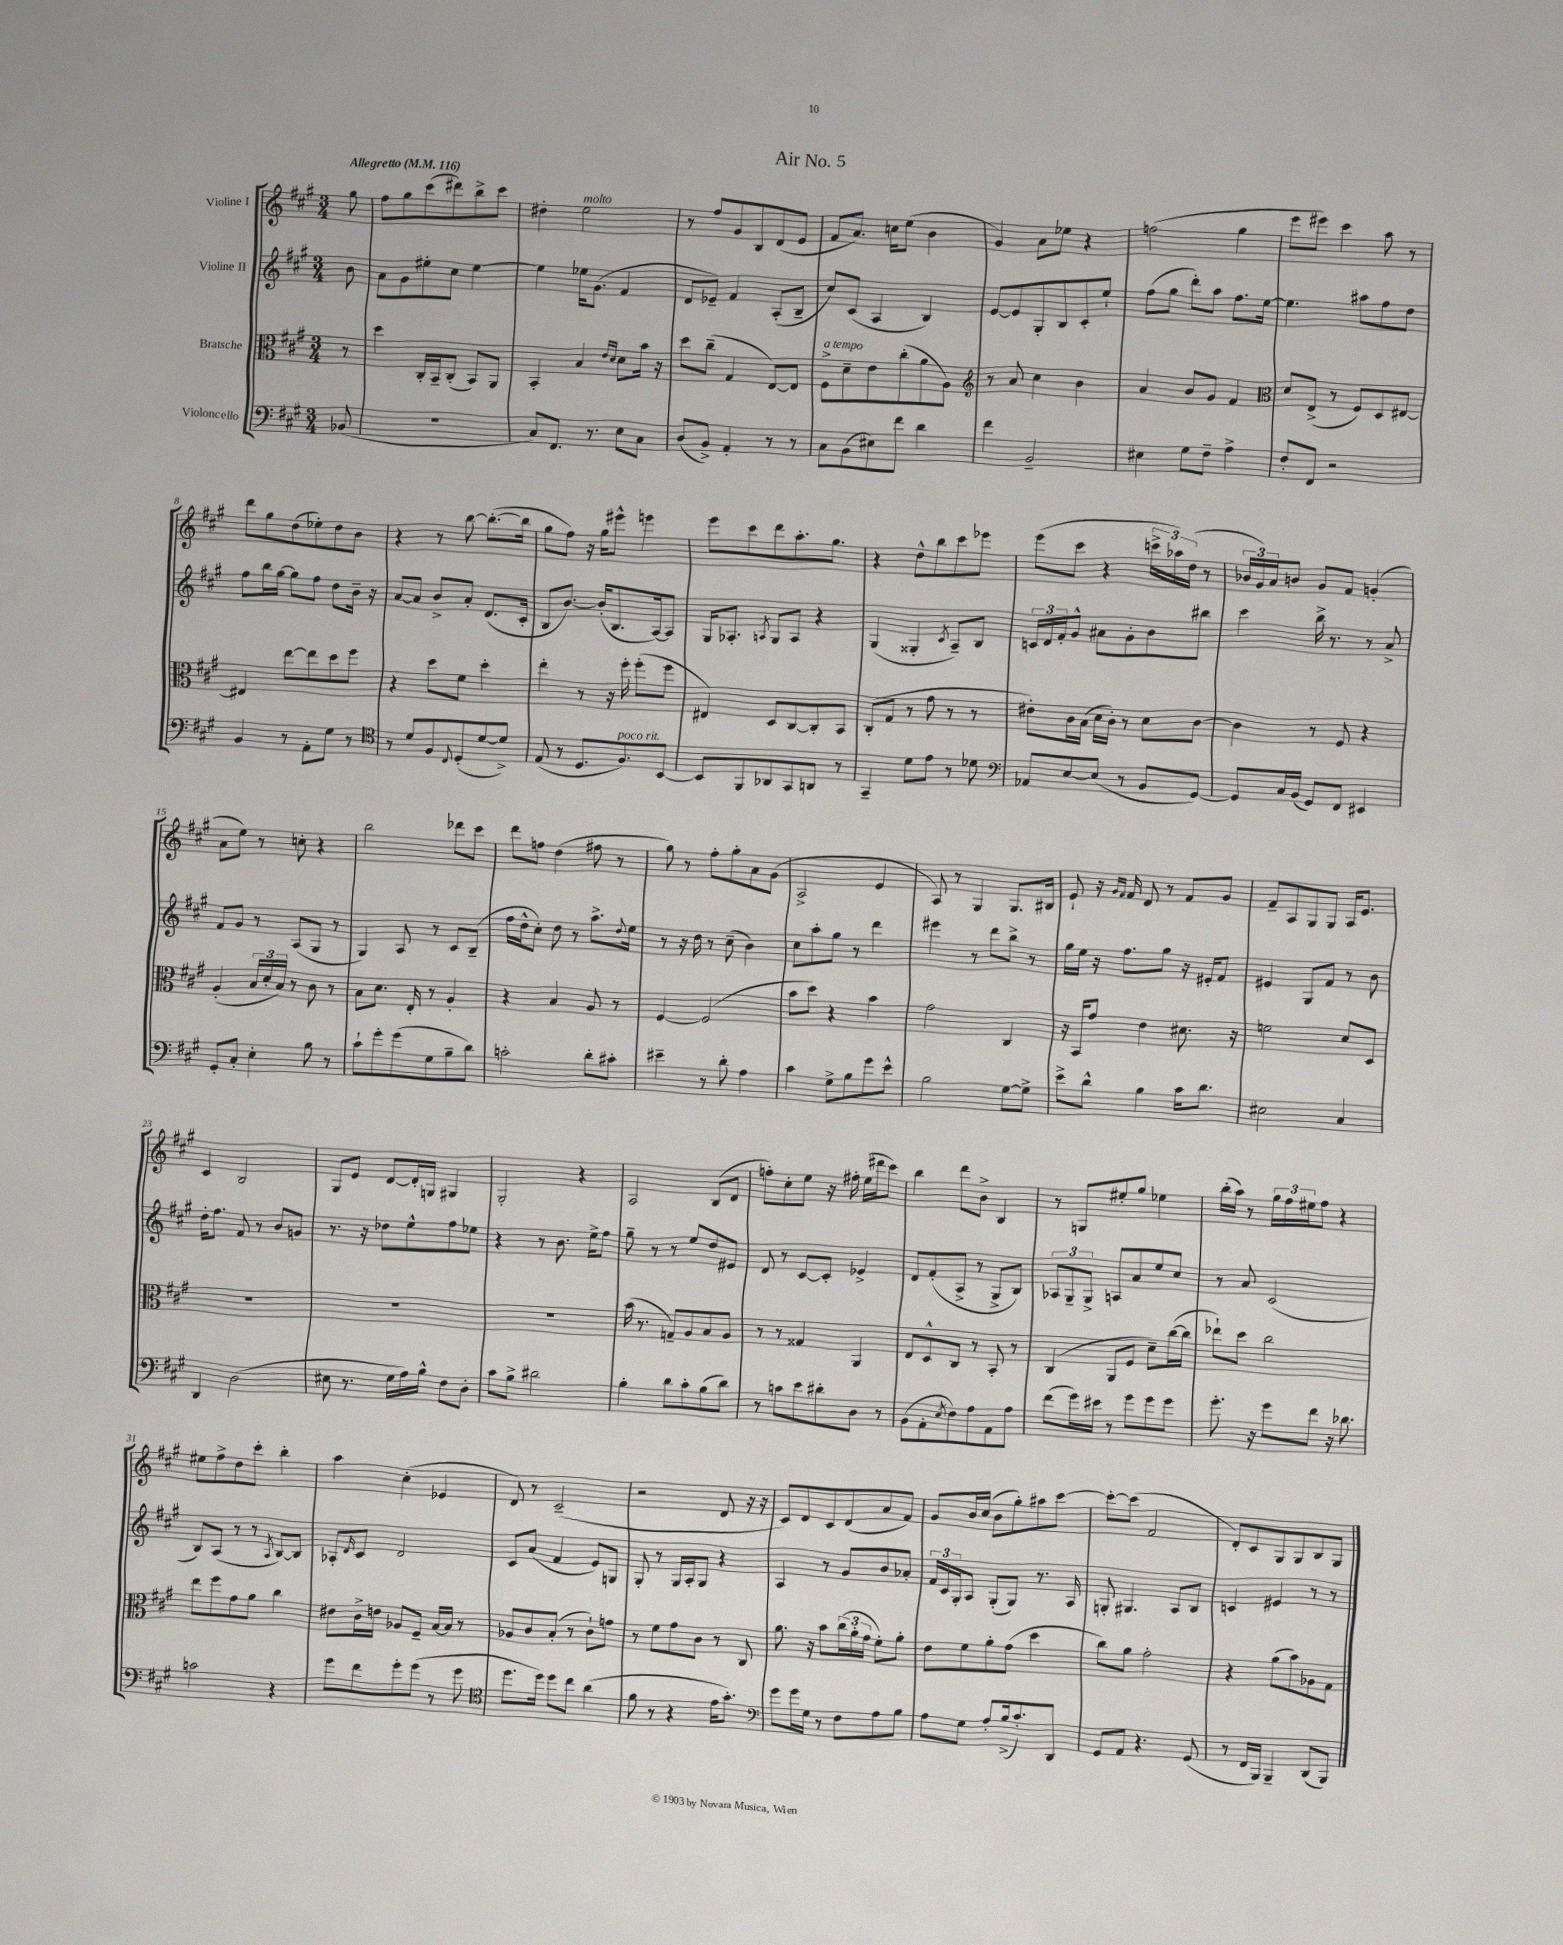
\header { title = "Air No. 5" }
<<
\new StaffGroup <<
\new Staff = "s0" \with { instrumentName = "Violine I" } {
    \clef treble \key a \major \numericTimeSignature \time 3/4 \partial 8 \tempo "Allegretto" 4 = 116
    gis''8 |
    fis''8 gis''8 cis'''8( dis'''8) b''8-> cis'''8 |
    dis''4-. e''2^\markup { \italic "molto" } |
    r8 fis''8 gis'8 b8 d'8( e'8 |
    fis'8 a'8.) c''16 e''8( b'4 |
    gis'4) a'8 ees''8 r4 |
    f''2( gis''4 |
    e'''8 eis'''8) cis'''4 a''8 r8 |
    d'''8 gis''8 d''8( ees''8-.) d''8 b'8 |
    r4 r8 b''8~ b''8.~-.( b''16 |
    gis''8 fis''8) r16 gis''16 eis'''8-^ e'''4 |
    e'''8 cis'''8 d'''8 a''8.-. gis''8. |
    r4 d''8-^ b''8 cis'''8 ees'''8 |
    e'''8( cis'''8 r4 \tuplet 3/2 { c'''16-> aes''16) d''16( } r8 |
    \tuplet 3/2 { bes'16 gis'16) a'16 } b'8 gis'8 fis'8 g'4-.( |
    a'8 e''8) r8 c''8-. r4 |
    b''2 des'''8 cis'''8 |
    d'''8 f''8 d''4( fis''8 r8 |
    gis''8) r8 fis''8-. gis''8-. a'8 gis'8( |
    a2-> e'4 |
    a8) r8 gis4 gis8. bis16 |
    e'8-! r16 \grace { gis'16 fis'16 } fis'16 d'8 r8 fis'8 gis'8 |
    fis'8-- a8 gis8 gis8 a16 e'8. |
    cis'4 b2 |
    gis8 e'8 d'8~ d'16-. g16 gis4 |
    gis2-. r4 |
    a2 b8( d'8 |
    f''8-.) cis''8-. e''8 r16 fis''16-. e''16( dis'''16 cis'''8) |
    b''4 d'''8 b'8-> b4 |
    r8 g8 eis''8-. gis''8 ees''4 |
    b''16-.( a''16) r8 \tuplet 3/2 { gis''16 fis''16 eis''16 } fis''8 r4 |
    eis''8 fis''8-> d''8 cis'''8-. b''4-. |
    a''4 cis''4-.( ees'4 |
    d'8) r8 cis'2--( |
    r2 d'8 r16 r16 |
    cis'8) d'8 cis'8 d'8( a'8 fis'8) |
    gis'8 b'16 cis''16( b'8 gis''8-.) ais''8 cis'''8~ |
    cis'''8~-. cis'''8( fis'2 |
    d'8-.) cis'8 gis8 gis8 b8 gis8 \bar "|." |
}
\new Staff = "s1" \with { instrumentName = "Violine II" } {
    \clef treble \key a \major \numericTimeSignature \time 3/4 \partial 8
    b'8 |
    a'8 gis'8 eis''8-. cis''8 eis''4~ |
    eis''4 ees''16 gis'8.( fis'4 |
    d'8 ees'8--) fis'4 a8-.( b8-- |
    cis''8) cis'8( a4 b4) |
    e'8~ e'8 gis8-. b8 cis'8-. e''8-! |
    fis''8( gis''8 d'''8-.) a''8 fis''8. e''16~ |
    e''4. ais''8 fis''8 d''8 |
    fis''8 b''16 gis''16~ gis''8 fis''8 d''8 b'16-- r16 |
    a'8~ a'8 b'8-> a'8-. d'8.( cis'16-. |
    b8 b'8.~) b'16-.( b8. a16~) a8 |
    gis16 aes8.-. \acciaccatura { a8 } gis8 a8 r4 |
    gis4( gisis4-. \acciaccatura { cis'8 } a8--) b8 |
    \tuplet 3/2 { c'16 d'16 fis'16-. } gis'8-^ ais'8 gis'8-. b'8 bis''8 |
    cis'''4 b''16-> r8. r8 a'8-> |
    fis'8 gis'8 r8 a8( gis8 r8 |
    gis4) a8 r8 cis'8 b8--( |
    fis''16 d''16-^ cis''8-.) d''8 r8 a''8.-> \appoggiatura { d''8 } e''16 |
    r8 r16 d''16 r8 cis''8--( b'4) |
    cis''8 a''8-. gis''8 r8 d'''4 |
    eis'''4 r8 d'''8 b''8-> r8 |
    gis''16 e''16 r16 fis''8. gis''8 r16 eis'16-. fis'8 |
    eis'4 gis8 fis'8 r8 b'8 |
    d''16-. fis''8. fis'8 r8 b'8 g'8 |
    r8. r16 des''8 e''8-^ fis''8 ees''8 |
    r4 r8 b'8. e''16-> fis''8 |
    gis''8-- r8 r8 e''8 d''8 eis'8 |
    d'8 r8 cis'8~ cis'8-. ees'4-> |
    d'8 fis'8-.( a8-> r8 gis8-> b8) |
    \tuplet 3/2 { aes8 gis8-- gis8-> } a8 a'8 e''8 cis''8 |
    r8 a'8 cis'2( |
    b8) a8( r8 r8 \acciaccatura { a8 } b8~) b8 |
    aes8-. \grace { d'16 } cis'8 d'2 |
    cis'8 a'8( fis'4 e'8) g8 |
    gis8-. r8 gis16 a16-. gis8 r4 |
    a4 r8 gis'8 b'8 aes'8-. |
    \tuplet 3/2 { fis'16 cis'16 gis16-. } a8 gis8-.( gis8) r8. a16 |
    g8-. gis4. a8 b8 |
    c'4 eis'4 r8 r8 \bar "|." |
}
\new Staff = "s2" \with { instrumentName = "Bratsche" } {
    \clef alto \key a \major \numericTimeSignature \time 3/4 \partial 8
    r8 |
    d''4 cis16-. b,16-- cis8-.( b,8) a,8 |
    b,4-. b4 \grace { e'16 d'16 } d'8 b'16 r16 |
    d''8 cis''8--( gis4 e8~) e8 |
    fis8->^\markup { \italic "a tempo" } d'8-- e'8 cis''8-.( a'8 a8) |
    \clef treble r8 a'8 cis''4 b'4 |
    a'4 b'8 gis'8 fis'4 |
    \clef alto d'8 e8->( r8 fis8) d8 eis8~ |
    eis4 e''8~ e''8 d''8 fis''8 |
    r4 d''8 fis'8 d''4-. |
    e''4-. r8 r16 fis''16-. fis''8-.( fis''8 |
    eis4) d8 cis8~ cis8-. b,8 |
    cis8-.( gis8 r8 gis'8 r8 r8 |
    eis'8-.) cis'16 b16( d'16 cis'16-.) r8 d'8 cis'8~ |
    cis'4 r8 fis8 r4 |
    a4-.( \tuplet 3/2 { b16 d'16-. b16) } r8 cis'8 r8 |
    b8 d'8. e16-. r8 a4-. |
    r4 b4 a8 r8 |
    fis4~ fis2( |
    b'8 d''8) r4 b'4 |
    gis'2 cis4 |
    r16 b,16 gis'8 e'4 dis'8. r16 |
    f'2 d'8 d8 |
    R2. |
    R2. |
    R2. |
    b'16( r8. g8--) a8 b8 a8 |
    r8 r8 gisis4 a,4 |
    e8 d8-^ cis8 r8 b,8-. r8 |
    cis4( a,8 fis8 d'8--) cis''16~( cis''16 |
    ees''8-!) d''8 cis''2 |
    e''8 fis''8 gis'8 a'8 cis''4 |
    eis'8 cis'16-> e'16 aes8 fis8-- b16~ b16 r8 |
    aes8 cis'8 b8-.( r8 cis'8-!) g'8 |
    r8 fis'8 gis'8 cis'8 r8 cis8 |
    a'8. r16 b'8 \tuplet 3/2 { cis''16( a'16-. gis'16 } fis'8-.) a'8-. |
    e'8 fis'8 a'8-. gis'8( d''4 |
    cis''8) a'8 gis'2-. |
    r4 a'8( b'8) aes8 gis8 \bar "|." |
}
\new Staff = "s3" \with { instrumentName = "Violoncello" } {
    \clef bass \key a \major \numericTimeSignature \time 3/4 \partial 8
    bes,8( |
    R2. |
    cis8) fis,8. r8. e8 cis8 |
    d8( b,8->) a,4-. r8 r8 |
    cis8 b,8( eis8) fis'8 d'4 |
    fis'4 b,2-- |
    eis4 gis8 fis8-- a4-> |
    fis8-. fis,8 r2 |
    b,4 r8 a,8-. gis8 r8 |
    \clef tenor r8 d'8 fis8 \appoggiatura { cis8 } d8-.( d'8~ d'8->) |
    e8( r8 d8. fis8.^\markup { \italic "poco rit." }) b,8~ |
    b,8 fis,8 aes,8 gis,8 a,8 r8 |
    gis,4-- d'8 e'8 r8 des'8 |
    \clef bass aes,8 e8~ e8( r8 b,8 gis,8~) |
    gis,8 cis16 b,16( gis,8) fis,8 eis,4 |
    gis,8-. cis8-. e4-. b8 r8 |
    cis'8-! gis'8-. gis'8( gis8 b8-- d'8) |
    c'2-. d'8-. cis'8-. |
    eis'4-- r8 d'8-. a4 |
    cis'4 gis8-> b8 gis'8 e'8-^ |
    b2 gis8~ gis8-> |
    e'8-> d'8-^ b4 cis'16 d'8. |
    eis2 cis4 |
    d,4 d2( |
    eis8 r8. gis16 a16) b16-^ fis8 d8-. |
    cis'8 b8-> dis'2 |
    b4-. d'8 cis'8-. b8( d'8) |
    r8 c'8 e'8 dis'8-. d8 r8 |
    b,8( a,8-. \acciaccatura { e8 } fis8) a8 a,8 a8 |
    fis'8( gis'16) eis'16 r8 gis'8 gis'8 gis'8 |
    gis'8.-. r16 gis'8 fis'8 r16 des'8. |
    c'2 r4 |
    gis'8 fis'8 gis'8-. gis'8( r8 gis'8 |
    \clef tenor d''8. d''16) d''8 cis''8 a'4( |
    fis'8 r8 r4 e'16 gis'8.-.) |
    \clef bass gis'8 gis'16 gis16 r8 fis8 a8 b8 |
    a8 gis8 a8-. b16->( cis'8.-.) d,8 |
    gis,8 a,8 r4. gis,8( |
    r8 fis,16 b,,16) b,,4-- d,8( b,,8) \bar "|." |
}
>>
>>
